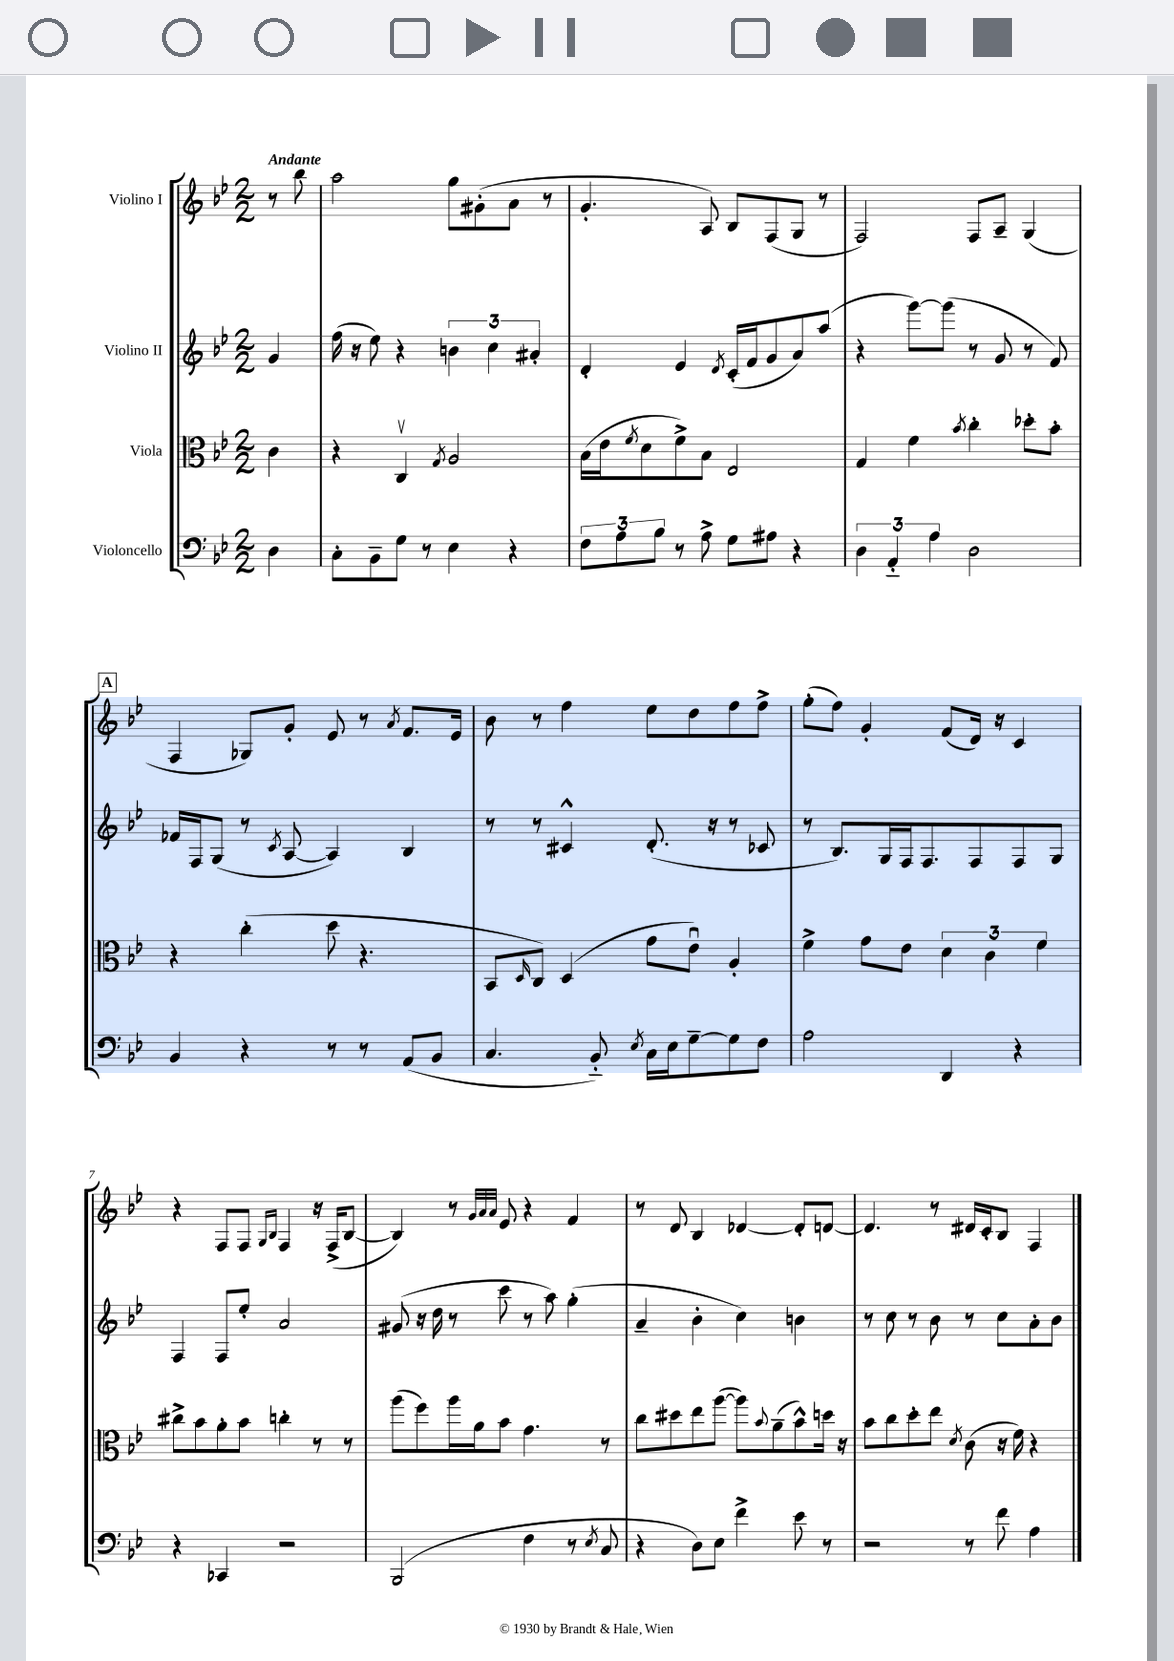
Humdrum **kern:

**kern	**kern	**kern	**kern
*staff4	*staff3	*staff2	*staff1
*clefF4	*clefC3	*clefG2	*clefG2
*k[b-e-]	*k[b-e-]	*k[b-e-]	*k[b-e-]
*M2/2	*M2/2	*M2/2	*M2/2
4D\	4c\	4g/	8r
.	.	.	8bb-\
=	=	=	=
8C'\L	4r	(16ff\	2aa\
.	.	16r	.
8BB-~\	.	8ee-\)	.
8G\J	4Cv/	4r	.
8r	.	.	.
.	8qG/	.	.
4E-\	2A/	6b\	8gg\L
.	.	.	(8g#'\
.	.	6cc\	.
4r	.	.	8a\J
.	.	6a#'/	.
.	.	.	8r
=	=	=	=
12F\L	(16B-\LL	4d'/	4.g'/
.	16e-\J	.	.
12A\	.	.	.
.	8qf/	.	.
.	8d\	.	.
12B-\J	.	.	.
8r	8f^\)	4e-/	.
8A^\	8B-\J	.	8A/)
.	.	8qd/	.
8G\L	2E-/	(16c'/LL	8B-/L
.	.	16f/J	.
8A#\J	.	8g/	(8F/
4r	.	8a/)	8G/J
.	.	(8aa/J	8r
=	=	=	=
6D\	4G/	4r	2F/)
6AA'~/	.	.	.
.	4f\	[8ggg\L)	.
6A\	.	.	.
.	.	(8ggg\]J	.
.	8qb-/	.	.
2D\	4cc'\	8r	8F/L
.	.	8g/	8A~/J
.	8dd-'\L	8r	(4G/
.	8b-'\J	8f/)	.
=	=	=	=
4BB-/	4r	16f-/LL	4F/
.	.	16F/J	.
.	.	(8G/J	.
4r	(4cc'\	8r	8G-/L)
.	.	8qc/	.
.	.	[8A/	8g'/J
8r	8dd\	4A/])	8e-/
8r	4.r	.	8r
.	.	.	8qa/
(8AA/L	.	4B-/	8.f/L
8BB-/J	.	.	.
.	.	.	16e-/Jk
=	=	=	=
4.C/	8BB-/L	8r	8b-\
.	16qqD/	.	.
.	8C/J)	8r	8r
.	(4D/	4c#^^/	4ff\
8BB-'~/)	.	.	.
8qE-/	.	.	.
16C\LL	8g\L	(8.d'/	8ee-\L
16E-\J	.	.	.
[8G~\	8e-u\J)	.	8dd\
.	.	16r	.
8G\]	4A'/	8r	8ff\
8F\J	.	8c-/	8ff^\J
=	=	=	=
2A\	4f^\	8r	(8gg'\L
.	.	8.B-/L)	8ff\J)
.	8g\L	.	4g'/
.	.	16G/L	.
.	8e-\J	16F/J	.
.	.	8.F/	.
4DD/	6d\	.	(8f/L
.	.	8F/	16d/Jk)
.	6c\	.	.
.	.	.	16r
4r	.	8F/	4c/
.	6f\	.	.
.	.	8G/J	.
=	=	=	=
4r	8cc#^\L	4F/	4r
.	8b-\	.	.
4CC-/	8a'\	8F/L	8F/L
.	8b-\J	8ee-'/J	8F/J
.	.	.	16qqG/LL
.	.	.	16qqB-/JJ
2r	4cc'\	2a/	4F/
.	8r	.	16r
.	.	.	(16F^/LK
.	8r	.	[8B-/J
=	=	=	=
(2BBB-/	(8aa\L	(8g#/	4B-/])
.	8ff\)	16r	.
.	.	16dd\	.
.	16aa\L	8r	8r
.	16a\J	.	.
.	.	.	32qqg/LLL
.	.	.	32qqa/
.	.	.	32qqa/JJJ
.	8b-\J	8ccc\	8e-/
4F\	4.g\	8r	4r
.	.	8aa\)	.
8r	.	(4gg'\	4f/
8qE-/	.	.	.
8C/	8r	.	.
=	=	=	=
4r	8cc\L	4a~/	8r
.	8dd#\	.	8d/
8D\L)	8ee-\	4b-'\	4B-/
8E-\J	([8aa\J	.	.
4f^\	8aa\]L)	4cc\)	[4d-/
.	8qqb-/	.	.
.	(8a~\	.	.
8e-\	8b-^^\)	4b\	8d-'/]L
8r	16dd\Jk	.	[8d/J
.	16r	.	.
=	=	=	=
2r	8b-\L	8r	4.d/]
.	8cc\	8cc\	.
.	8dd'\	8r	.
.	8ee-\J	8b-\	8r
.	8qd/	.	.
8r	(8c\	8r	16d#/LL
.	.	.	16c'/J
8f\	16r	8cc\L	8B-/J
.	16f\)	.	.
4A\	4r	8a'\	4F/
.	.	8b-\J	.
==	==	==	==
*-	*-	*-	*-
